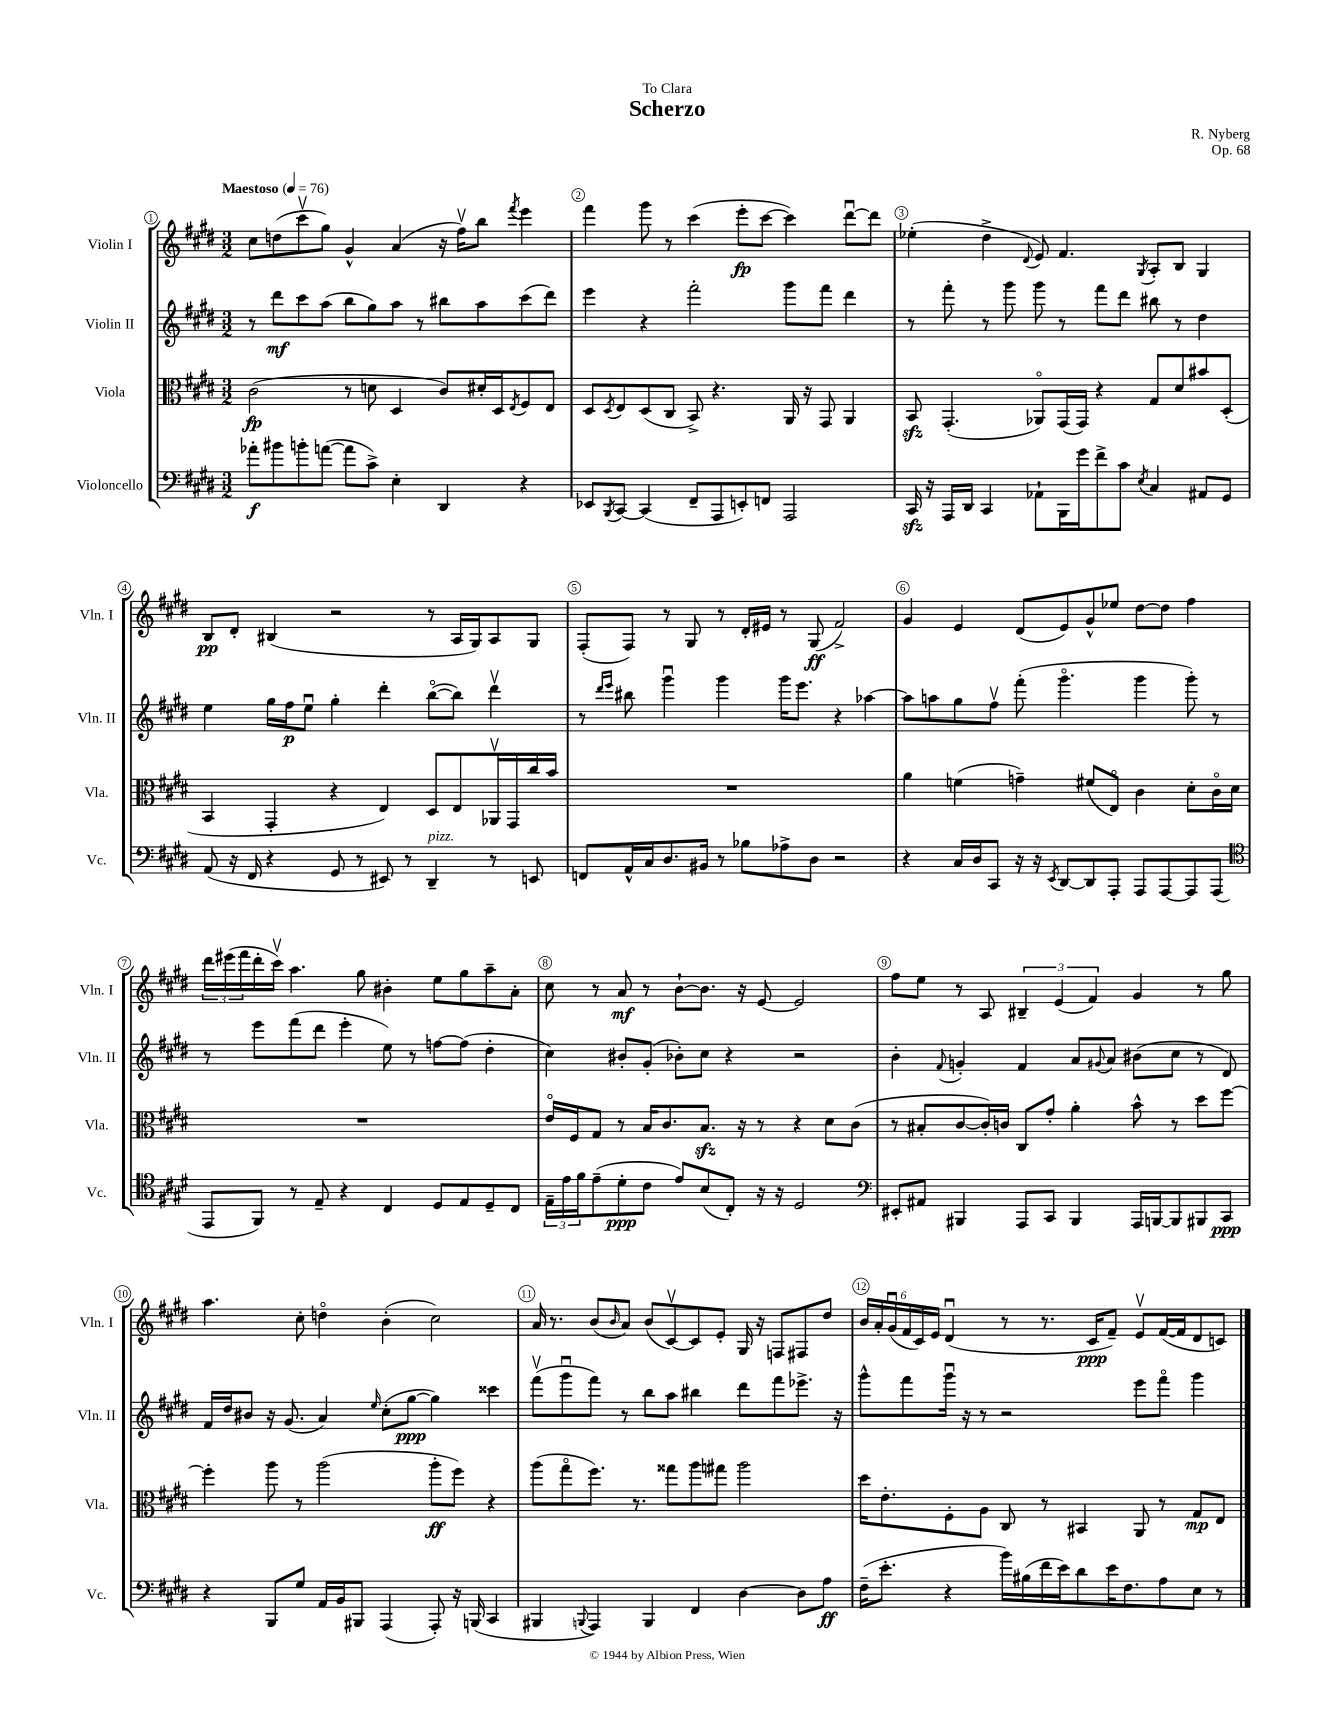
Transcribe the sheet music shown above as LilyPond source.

\header { title = "Scherzo" composer = "R. Nyberg" dedication = "To Clara" opus = "Op. 68" }
<<
\new StaffGroup <<
\new Staff = "s0" \with { instrumentName = "Violin I" shortInstrumentName = "Vln. I" } {
    \clef treble \key e \major \numericTimeSignature \time 3/2 \tempo "Maestoso" 4 = 76
    cis''8 d''8( cis'''8\upbow gis''8) gis'4-^ a'4( r16 fis''16\upbow) b''8 \acciaccatura { fis'''8 } e'''4 |
    fis'''4 gis'''8 r8 cis'''4( e'''8-.\fp cis'''8~ cis'''4) dis'''8~\downbow dis'''8 |
    ees''4-.( dis''4-> \appoggiatura { dis'8 } e'8) fis'4. \acciaccatura { gis8 } a8-. b8 gis4 |
    b8\pp dis'8-. bis4( r2 r8 a16 gis16) a8 gis8 |
    fis8-.( fis8) r8 gis8 r8 dis'16-. eis'16 r8 gis8\ff( fis'2->) |
    gis'4 e'4 dis'8( e'8) gis'8-^ ees''8 dis''8~ dis''8 fis''4 |
    \tuplet 3/2 { dis'''16 eis'''16( fis'''16 } dis'''16-. cis'''16\upbow) a''4. gis''8 bis'4-. e''8 gis''8 a''8-- a'8-. |
    cis''8 r8 a'8\mf r8 b'8~-! b'8. r16 e'8~ e'2 |
    fis''8 e''8 r8 a8 \tuplet 3/2 { bis4-- e'4( fis'4) } gis'4 r8 gis''8 |
    a''4. cis''8-. d''4\flageolet b'4-.( cis''2) |
    a'16 r8. b'8( \grace { b'16 } a'8) b'8( cis'8~\upbow) cis'8 e'8-. gis16 r16 f8 fis8 dis''8 |
    \tuplet 6/4 { b'16 a'16-. gis'16\downbow( fis'16 cis'16) e'16 } dis'4\downbow( r8 r8. cis'16\ppp fis'8--) e'8\upbow fis'16~( fis'16 dis'8 c'8) \bar "|." |
}
\new Staff = "s1" \with { instrumentName = "Violin II" shortInstrumentName = "Vln. II" } {
    \clef treble \key e \major \numericTimeSignature \time 3/2
    r8 dis'''8\mf cis'''8 a''8( b''8 gis''8) a''8 r8 bis''8 a''8 cis'''8( dis'''8) |
    e'''4 r4 fis'''2-. gis'''8 fis'''8 dis'''4 |
    r8 fis'''8-. r8 gis'''8 gis'''8 r8 fis'''8 dis'''8 bis''8 r8 dis''4 |
    e''4 gis''16 fis''16\p e''8\downbow gis''4-. dis'''4-. b''8~\flageolet( b''8) dis'''4\upbow |
    r8 \grace { dis'''16 e'''16 } bis''8 gis'''4\downbow gis'''4 gis'''16 e'''8. r4 aes''4~ |
    aes''8 a''8 gis''8 fis''8\upbow fis'''8-.( gis'''4.\flageolet gis'''4 gis'''8-.) r8 |
    r8 e'''8 fis'''8( dis'''8 e'''4-. e''8) r8 f''8~ f''8( dis''4-. |
    cis''4) bis'8-. gis'8-.( bes'8-.) cis''8 r4 r2 |
    b'4-. \appoggiatura { fis'8 } g'4-. fis'4 a'8 \appoggiatura { gis'8 } a'8 bis'8( cis''8 r8 dis'8) |
    fis'16 dis''16 bis'8 r16 gis'8.( a'4) \grace { e''16 } cis''8-.( gis''8~\ppp gis''4) cisis'''4 |
    fis'''8\upbow( gis'''8\downbow fis'''8) r8 b''8 a''8 bis''4 dis'''8 fis'''8 ees'''8.-> r16 |
    gis'''8-^ fis'''8 gis'''16\downbow r16 r8 r2 e'''8 fis'''8\flageolet gis'''4 \bar "|." |
}
\new Staff = "s2" \with { instrumentName = "Viola" shortInstrumentName = "Vla." } {
    \clef alto \key e \major \numericTimeSignature \time 3/2
    cis'2\fp( r8 d'8 dis4 cis'8) dis'16-. dis16 \acciaccatura { e8 } fis8 e8 |
    dis8 \acciaccatura { dis8 } e8 dis8( cis8 b,8->) r4. a,16 r16 gis,8 a,4 |
    b,8\sfz gis,4.-.( aes,8\flageolet) gis,16( gis,16) r4 gis8 dis'8 bis'8 dis8-.( |
    b,4 gis,4-. r4 e4) dis8 e8 aes,16\upbow gis,16 cis''16 b'16 |
    R1. |
    a'4 f'4( g'4--) fis'8( e8\flageolet) cis'4 dis'8-. cis'16\flageolet dis'16 |
    R1. |
    e'16\flageolet fis16 gis8 r8 b16 cis'8. b8.\sfz r16 r8 r4 dis'8 cis'8( |
    r8 bis8-. cis'8~ cis'16-.) c'16 cis8 gis'8-. a'4-. b'8-^ r8 dis''8 fis''8~ |
    fis''4-. a''8 r8 a''2( a''8-.\ff fis''8) r4 |
    a''8( gis''8\flageolet fis''8.) r8. gisis''8 a''8 gis''8 a''2 |
    dis''16 e'8.-. fis8-. a8 cis8 r8 bis,4 a,8 r8 gis8\mp e8 \bar "|." |
}
\new Staff = "s3" \with { instrumentName = "Violoncello" shortInstrumentName = "Vc." } {
    \clef bass \key e \major \numericTimeSignature \time 3/2
    aes'8-.\f bis'8 b'8-. a'8~( a'8 cis'8->) e4-. dis,4 r4 |
    ees,8 \acciaccatura { b,,8 } cis,8~ cis,4( fis,8-- a,,8 e,8-.) f,8 a,,2 |
    cis,16\sfz r16 a,,16 dis,16 cis,4 aes,8-! b,,16 gis'16 fis'8-> cis'8 \acciaccatura { e8 } cis4 ais,8 gis,8 |
    a,8( r16 fis,16 r4 gis,8 r8 eis,8) r8 dis,4--^\markup { \italic "pizz." } r8 e,8 |
    f,8 a,16-^ cis16 dis8. bis,16 r8 bes8 aes8-> dis8 r2 |
    r4 cis16 dis16 cis,8 r16 r16 \acciaccatura { e,8 } dis,8~ dis,8 a,,8-. a,,8 a,,8~ a,,8 a,,8( |
    \clef tenor e,8 fis,8) r8 e8-- r4 cis4 dis8 e8 dis8-- cis8 |
    \tuplet 3/2 { e16-- e'16 fis'16 } e'8--( dis'8-.\ppp cis'8 e'8) b8( cis8-.) r16 r16 dis2 |
    \clef bass eis,8-. ais,8 bis,,4 a,,8 cis,8 bis,,4 a,,16 b,,16~ b,,8 bis,,8 cis,8\ppp |
    r4 b,,8 gis8 a,16 b,16 bis,,8 a,,4( a,,8-.) r16 b,,16( cis,4 |
    bis,,4 \appoggiatura { b,,8 } a,,4) b,,4 fis,4 dis4~ dis8 a8\ff |
    fis16--( e'8.-. r4 b'16) bis16( fis'16 e'16) dis'8 e'16 fis8. a8 e8 r8 \bar "|." |
}
>>
>>
\layout { \context { \Score \override BarNumber.break-visibility = ##(#f #t #t) barNumberVisibility = #all-bar-numbers-visible \override BarNumber.stencil = #(make-stencil-circler 0.1 0.3 ly:text-interface::print) } }
